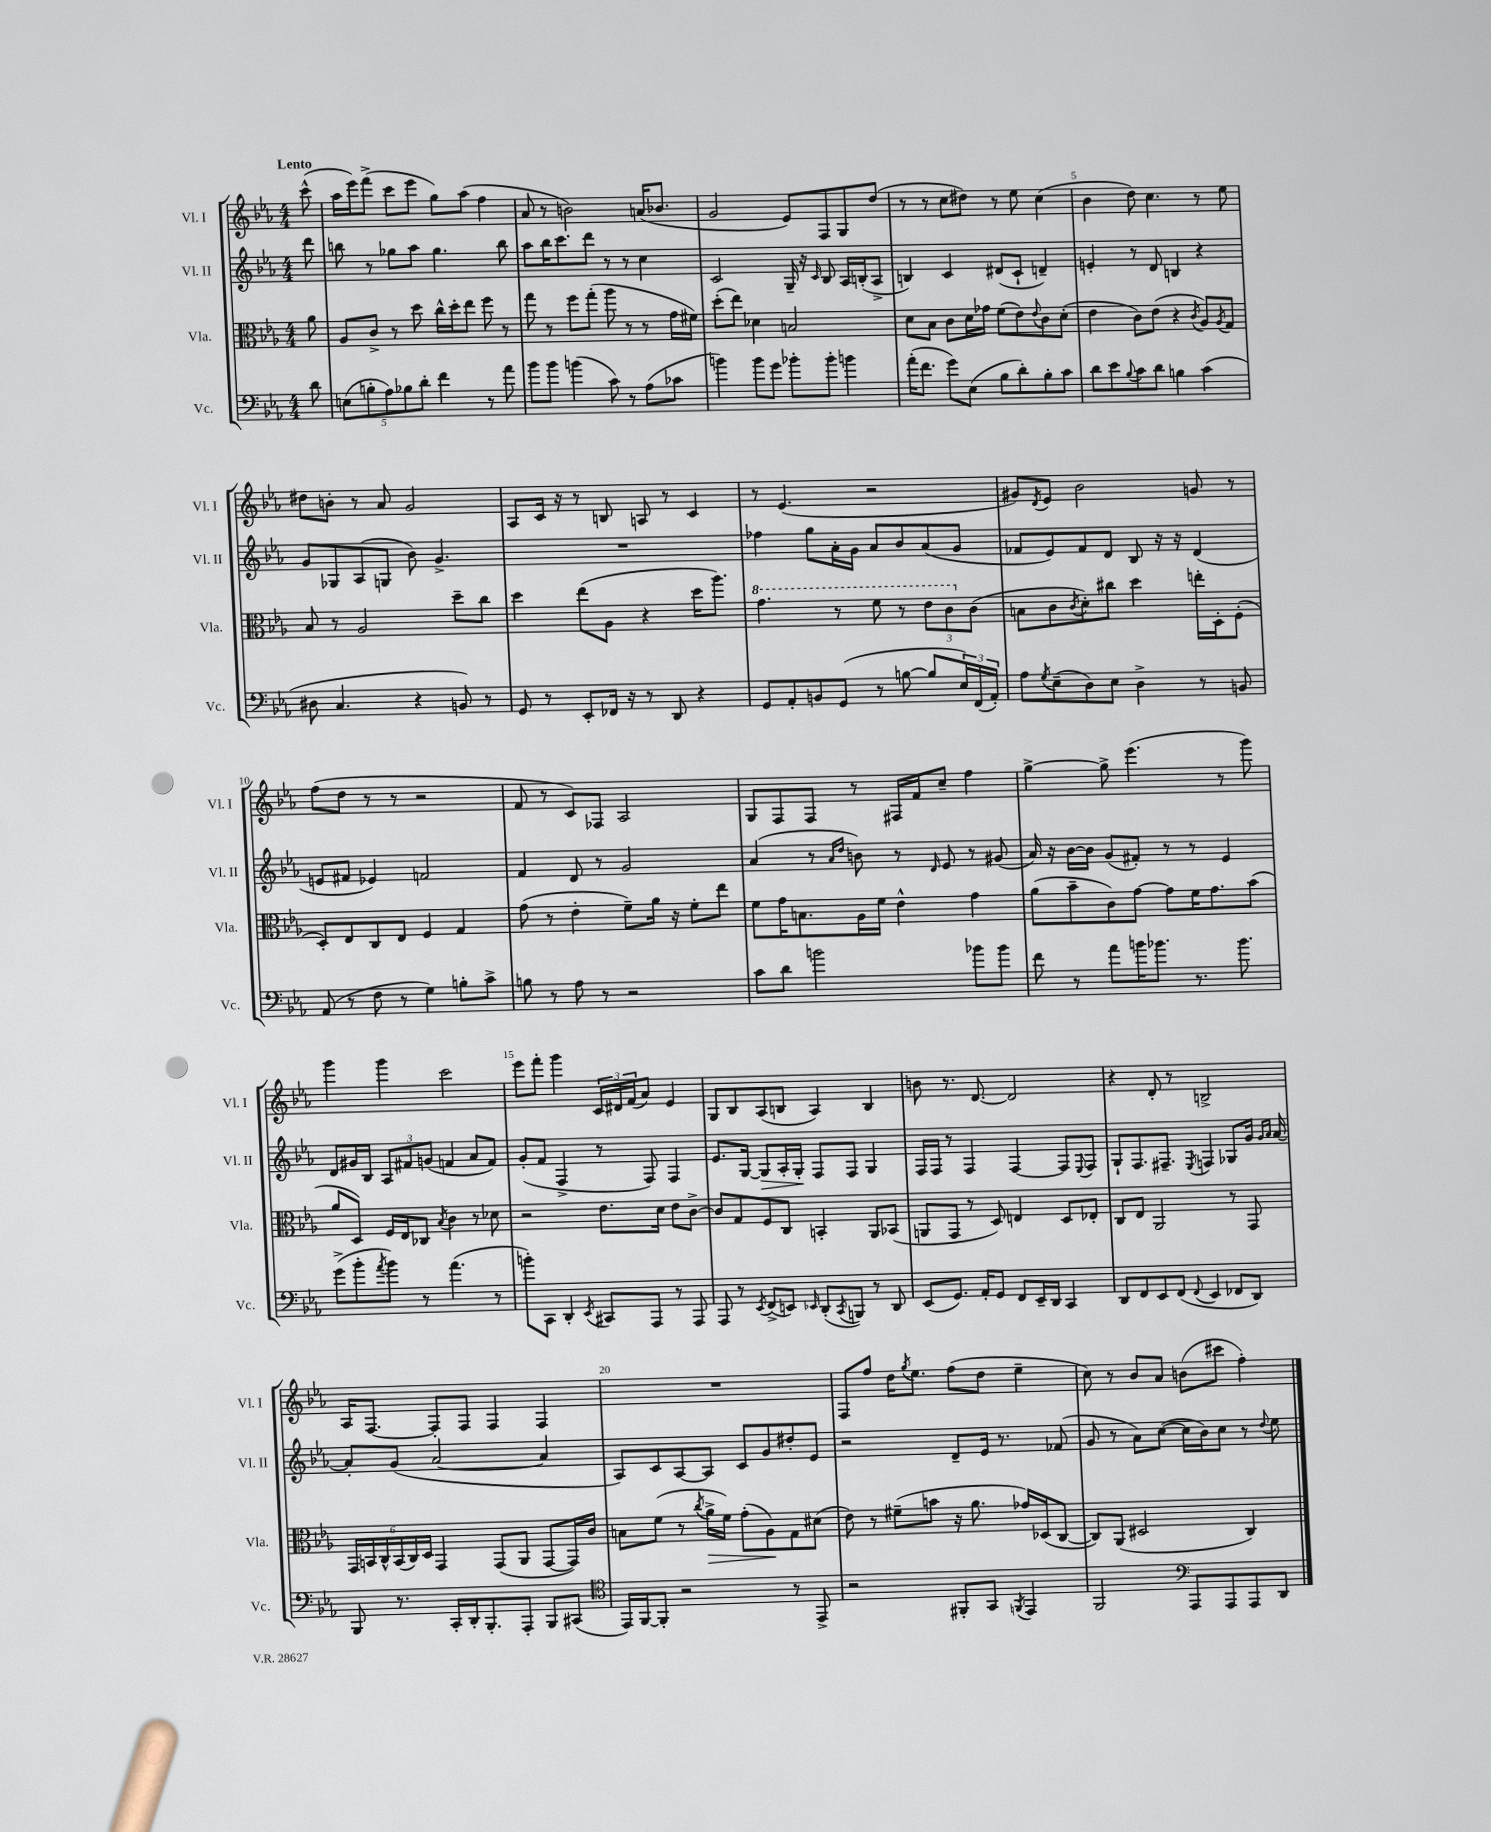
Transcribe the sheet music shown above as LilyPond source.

<<
\new StaffGroup <<
\new Staff = "s0" \with { instrumentName = "Vl. I" shortInstrumentName = "Vl. I" } {
    \clef treble \key ees \major \numericTimeSignature \time 4/4 \partial 8 \tempo "Lento"
    c'''8-^( |
    aes''16 ees'''16) f'''8->( c'''8 ees'''8 g''8) aes''8( f''4 |
    aes'8 r8 b'2) a'16( bes'8. |
    g'2 ees'8) f8 g8 d''8( |
    r8 r8 c''8 dis''8) r8 ees''8 c''4( |
    bes'4 d''8) c''4. r8 ees''8 |
    dis''8 b'8-. r8 aes'8 g'2 |
    aes8 c'16 r16 r8 b8 a8 r8 c'4 |
    r8 ees'4.( r2 |
    gis'8) \acciaccatura { d'8 } ees'8 bes'2 g'8 r8 |
    f''8( d''8 r8 r8 r2 |
    f'8 r8 c'8) fes8 aes2 |
    g8 f8 f8 r8 fis16 f'16 c''8-- f''4 |
    g''4~-> g''8-> ees'''4.( r8 g'''8) |
    g'''4 g'''4 c'''2 |
    ees'''8 f'''8-. g'''4 \tuplet 3/2 { c'16 dis'16 f'16( } aes'8) ees'4 |
    g8 bes8 aes8( b8 aes4) b4 |
    b'8 r8. d'8.~ d'2 |
    r4 d'8-. r8 b2-> |
    aes16 f8.~ f8-. f8 f4 f4 |
    R1 |
    f8 f''8 d''16 \acciaccatura { g''8 } ees''8. f''8( d''8 ees''4-- |
    c''8) r8 bes'8 aes'8 b'8( cis'''8 f''4-.) \bar "|." |
}
\new Staff = "s1" \with { instrumentName = "Vl. II" shortInstrumentName = "Vl. II" } {
    \clef treble \key ees \major \numericTimeSignature \time 4/4 \partial 8
    d'''8 |
    b''8 r8 ges''8 aes''8 ges''4. b''8 |
    aes''8 bes''16 c'''8. d'''8 r8 r8 c''4 |
    c'2 g16-- r16 \grace { c'16 } bes8 aes16 b16-.( aes8-> |
    b4) c'4 dis'8( c'8-! d'4--) |
    e'4-. r8 d'8 b4 r4 |
    g'8 ges8 aes8( g8 bes'8) g'4.-> |
    R1 |
    fes''4 g''8 aes'16-. g'16 aes'8 bes'8 aes'8( g'8 |
    fes'8 ees'8) fes'8 d'8 bes8 r16 r16 d'4( |
    e'8 fis'8 ees'4) f'2 |
    f'4 d'8 r8 g'2 |
    aes'4( r8 \grace { aes'16 d''16 } b'8) r8 \grace { d'16 } ees'8 r8 gis'8( |
    aes'16) r16 bes'16~ bes'16 g'8( fis'8-.) r8 r8 ees'4 |
    d'8 gis'16 bes16 \tuplet 3/2 { aes8 fis'8 g'8( } f'4 aes'8 f'8) |
    g'8-.( f'8 f4-> r8 f8) f4 |
    ees'8. g16~ g8\> aes16-. g16-.\! f8 f8 g4 |
    f16 f16 r8 f4 f4~ f8 \appoggiatura { ees8 } f8 |
    g8-! f8. fis8.-- \acciaccatura { ees8 } f4 ges8 g'16 \grace { g'16 aes'16 } aes'16~ |
    aes'8-. g'8( aes'2~ aes'4 |
    aes8) c'8 aes8~ aes8 c'8 g'8 dis''8-. ees'8 |
    r2 d'8-- ees'16 r8. fes'8( |
    g'8 r8 aes'8) c''8~( c''16 bes'16) c''8 r8 \appoggiatura { d''8 } ees''8 \bar "|." |
}
\new Staff = "s2" \with { instrumentName = "Vla." shortInstrumentName = "Vla." } {
    \clef alto \key ees \major \numericTimeSignature \time 4/4 \partial 8
    aes'8 |
    aes8 c'8-> r8 d''8 c''16-^ d''16-. ees''8 f''8 r8 |
    g''8 r8 f''8 g''8-.( aes''8 r8 r8 g'16 fis'16) |
    d''8-.( ees''8) des'4 b2 |
    d'8 bes8 c'8 d'16 ges'16 f'8( ees'8) \appoggiatura { ees'8 } c'8 d'8-.( |
    ees'4 c'8) ees'8( r4 \acciaccatura { c'8 } aes8) \acciaccatura { aes8 } g8 |
    bes8 r8 aes2 d''8-- c''8 |
    d''4 ees''8( aes8 r4 d''16 aes''8.) |
    \ottava #1 g''4. r8 f''8 r8 \tuplet 3/2 { ees''8 c''8 \ottava #0 c'8( } |
    b8 c'8 \acciaccatura { c'8 } d'8-.) cis''8 d''4 e''16-. d16-. f8-.( |
    d8-.) ees8 c8 ees8 f4 g4 |
    g'8( r8 ees'4-. f'8--) aes'16 r16 f'8-. ees''8 |
    f'8 g'16 b8. aes16 f'16 ees'4-^ g'4 |
    aes'8( bes'8-- c'8) g'8~ g'8 f'16 g'8. bes'8( |
    aes'8 d8) f16 ees16 ces8 \acciaccatura { bes8 } c'4 r8 des'8 |
    r2 ees'8. d'16 ees'8 c'8~-> |
    c'8 g8 f8 c8 b,4-. aes,8 bes,8( |
    a,8 g,8 r8 d8) e4 d8 ees8-. |
    c8 ees8 aes,2 r8 g,8 |
    \tuplet 6/4 { g,16 b,16 c16-^ b,16( c16) d16 } g,4 g,8( aes,8 g,8~ g,16) c'16 |
    b8 f'8( r8 \acciaccatura { c''8 } aes'16->\> f'16) g'8-.( aes8\!) g8 dis'8( |
    ees'8) r8 fis'8--( b'8 r16 aes'8. ges'16) des16( c8~ |
    c8) aes,8( dis2 c4) \bar "|." |
}
\new Staff = "s3" \with { instrumentName = "Vc." shortInstrumentName = "Vc." } {
    \clef bass \key ees \major \numericTimeSignature \time 4/4 \partial 8
    d'8 |
    \tuplet 5/4 { e8( b8-. aes8) bes8 d'8-. } f'4 r8 aes'8 |
    bes'8 bes'8 b'4( c'8) r8 aes8( ces'8 |
    b'4) b'8 g'8 bes'8-. bes'8-. b'4 |
    aes'16-.( f'8. g'8) ees8( bes8 d'8-.) bes8-. c'8 |
    d'8 ees'8 \appoggiatura { bes8 } c'8 d'8 b4 c'4( |
    dis8 c4. r4 b,8) r8 |
    g,8 r8 ees,8-. fes,16 r16 r8 d,8 r4 |
    g,8 aes,8-. b,8 g,8( r8 b8~ b8 \tuplet 3/2 { ees16) f,16( aes,16-.) } |
    aes8 \acciaccatura { g8 } ees8--( d8) ees8 d4-> r8 b,8 |
    aes,8( r8 f8 r8 g4) b8-. c'8-> |
    b8 r8 aes8 r8 r2 |
    c'8 d'8 b'2 bes'8 bes'8 |
    f'8 r8 aes'8 b'16 bes'8. r8. bes'8. |
    g'8->( bes'8-. \acciaccatura { aes'8 } bes'8) r8 aes'4.( r8 |
    b'8-.) c,8 d,4-. \acciaccatura { ees,8 } cis,8 aes,,8 r8 aes,,8 |
    aes,,8 r8 \acciaccatura { ees,8 } f,8->( e,8) \grace { ees,16 } d,8-.( \acciaccatura { c,8 } b,,8) r8 d,8 |
    ees,8( g,8.) aes,16-. g,8 f,8 ees,16-- d,16 c,4 |
    d,8 f,8 ees,8 f,8( \appoggiatura { f,8 } ees,4 fes,8 d,8) |
    bes,,8 r8. c,16-. d,16-. bes,,8.-. aes,,8-. bes,,8 cis,8( |
    \clef tenor ees,16) f,16~ f,8-. r2 r8 ees,8-> |
    r2 fis,8-. g,8 \acciaccatura { f,8 } ees,4 |
    f,2 \clef bass aes,,8 aes,,8 aes,,8 d,8 \bar "|." |
}
>>
>>
\layout { \context { \Score \override BarNumber.break-visibility = ##(#f #t #t) barNumberVisibility = #(every-nth-bar-number-visible 5) } }
